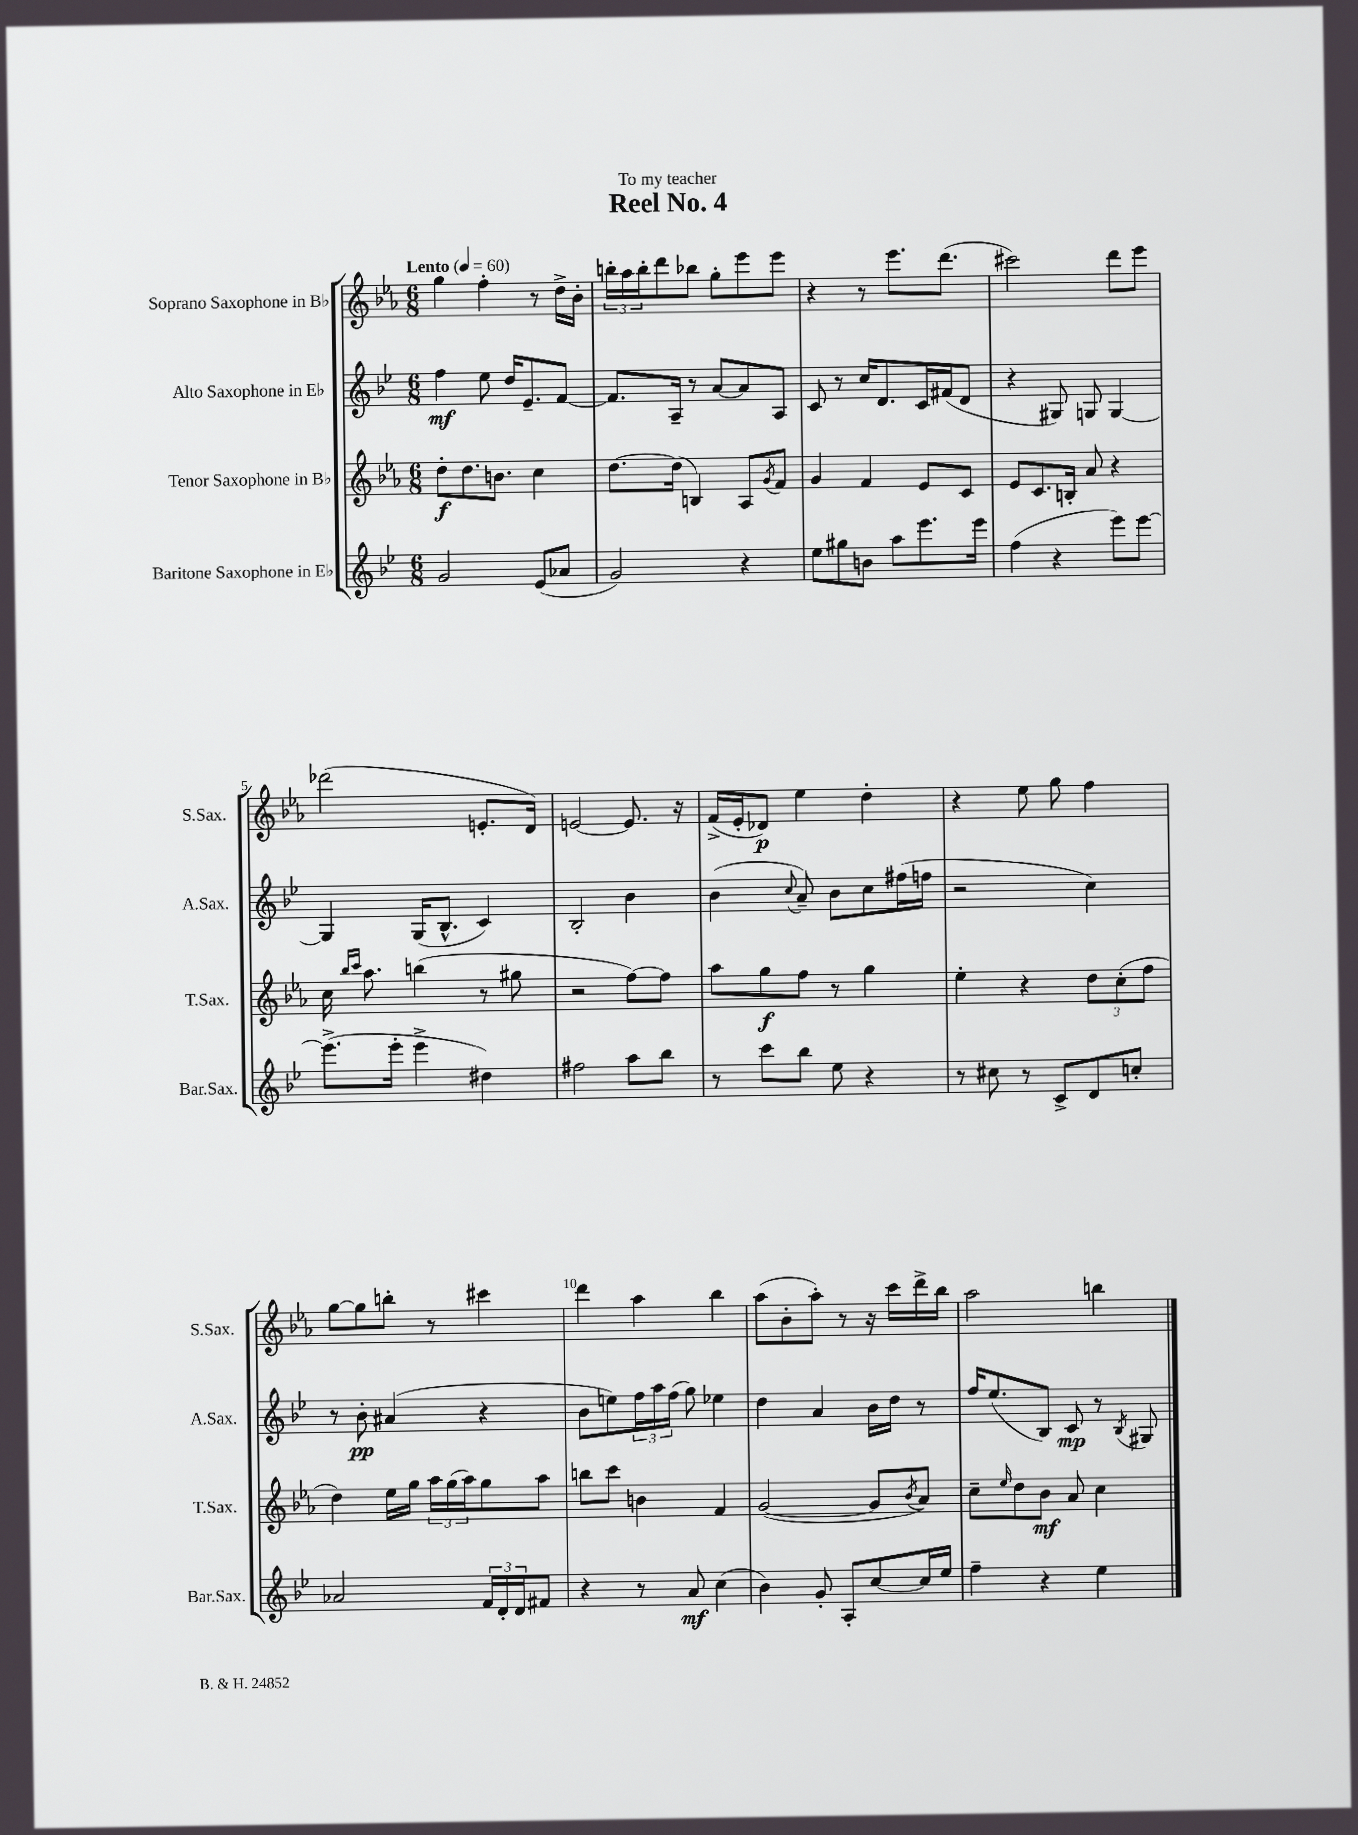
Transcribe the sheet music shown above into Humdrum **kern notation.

**kern	**dynam	**kern	**dynam	**kern	**dynam	**kern	**dynam
*part4	*part4	*part3	*part3	*part2	*part2	*part1	*part1
*staff4	*staff4	*staff3	*staff3	*staff2	*staff2	*staff1	*staff1
*I"Baritone Saxophone in E♭	*	*I"Tenor Saxophone in B♭	*	*I"Alto Saxophone in E♭	*	*I"Soprano Saxophone in B♭	*
*I'Bar.Sax.	*	*I'T.Sax.	*	*I'A.Sax.	*	*I'S.Sax.	*
*clefG2	*	*clefG2	*	*clefG2	*	*clefG2	*
*k[b-e-]	*	*k[b-e-a-]	*	*k[b-e-]	*	*k[b-e-a-]	*
*M6/8	*	*M6/8	*	*M6/8	*	*M6/8	*
*MM60	*	*MM60	*	*MM60	*	*MM60	*
=1	=1	=1	=1	=1	=1	=1	=1
!	!	!	!	!	!	!LO:TX:a:B:t=Lento	!
2g/	.	8dd'\L	f	4ff\	mf	4gg\	.
.	.	8.dd\	.	.	.	.	.
.	.	.	.	8ee-\	.	4ff'\	.
.	.	8.bn\J	.	.	.	.	.
.	.	.	.	16dd/KL	.	.	.
.	.	.	.	8.e-~/	.	.	.
(8e-/L	.	4cc\	.	.	.	8r	.
8a-X/J	.	.	.	[8f/J	.	16dd^\LL	.
.	.	.	.	.	.	16b-'\JJ	.
=2	=2	=2	=2	=2	=2	=2	=2
2g/)	.	[8.dd\L	.	8.f/L]	.	24bbn'\LL	.
.	.	.	.	.	.	24aa-\	.
.	.	.	.	.	.	24bb'\J	.
.	.	.	.	.	.	8ddd\	.
.	.	(16dd\Jk]	.	16A~/Jk	.	.	.
.	.	4Bn/)	.	8r	.	8bb-X\J	.
.	.	.	.	[8a/L	.	8gg'\L	.
4r	.	8A-/L	.	8a/]	.	8eee-\	.
.	.	8qg/	.	.	.	.	.
.	.	8f/J	.	8A/J	.	8eee-\J	.
=3	=3	=3	=3	=3	=3	=3	=3
8ee-\L	.	4g/	.	8c/	.	4r	.
8gg#X\	.	.	.	8r	.	.	.
8bn\J	.	4f/	.	16cc/KL	.	8r	.
.	.	.	.	8.d/	.	.	.
8aa\L	.	.	.	.	.	8.eee-\L	.
8.eee-\	.	8e-/L	.	16c/L	.	.	.
.	.	.	.	(16f#X/J	.	(8.ddd\J	.
.	.	8c/J	.	8d/J	.	.	.
16eee-\Jk	.	.	.	.	.	.	.
=4	=4	=4	=4	=4	=4	=4	=4
(4ff\	.	8e-/L	.	4r	.	2ccc#X\)	.
.	.	8.c/	.	.	.	.	.
4r	.	.	.	8G#X/)	.	.	.
.	.	16Bn'/Jk	.	.	.	.	.
.	.	8a-/	.	8Gn/	.	.	.
8eee-\L)	.	4r	.	[4G/	.	8ddd\L	.
[8eee-\J	.	.	.	.	.	8eee-\J	.
!!LO:LB:g=z
=5	=5	=5	=5	=5	=5	=5	=5
(8.eee-^\L]	.	16cc\	.	4G/]	.	(2ddd-X\	.
.	.	16qqbb-/LL	.	.	.	.	.
.	.	16qqccc/JJ	.	.	.	.	.
.	.	8.aa-\	.	.	.	.	.
16eee-'\Jk	.	.	.	.	.	.	.
4eee-^\	.	(4bbn\	.	(16G/KL	.	.	.
.	.	.	.	8.B-^^/J	.	.	.
4dd#X\)	.	8r	.	4c/)	.	8.en'/L	.
.	.	8gg#X\	.	.	.	.	.
.	.	.	.	.	.	16d/Jk)	.
=6	=6	=6	=6	=6	=6	=6	=6
2ff#X\	.	2r	.	2B-'/	.	[2en/	.
8aa\L	.	[8ff\L)	.	4b-\	.	8.e/]	.
8bb-\J	.	8ff\J]	.	.	.	.	.
.	.	.	.	.	.	16r	.
=7	=7	=7	=7	=7	=7	=7	=7
8r	.	8aa-\L	.	(4b-\	.	(16f^/LL	.
.	.	.	.	.	.	16e-'/J	.
8ccc\L	.	8gg\	f	.	.	8d-X/J)	p
.	.	.	.	8qqcc/	.	.	.
8bb-\J	.	8ff\J	.	8a~/)	.	4ee-\	.
8ee-\	.	8r	.	8b-\L	.	.	.
4r	.	4gg\	.	8cc\	.	4dd'\	.
.	.	.	.	(16ff#X\L	.	.	.
.	.	.	.	16ffn\JJ	.	.	.
=8	=8	=8	=8	=8	=8	=8	=8
8r	.	4ee-'\	.	2r	.	4r	.
8cc#X\	.	.	.	.	.	.	.
8r	.	4r	.	.	.	8ee-\	.
8c^/L	.	.	.	.	.	8gg\	.
8d/	.	12dd\L	.	4cc\)	.	4ff\	.
.	.	(12cc'\	.	.	.	.	.
8ccn'/J	.	.	.	.	.	.	.
.	.	12ff\J	.	.	.	.	.
!!LO:LB:g=z
=9	=9	=9	=9	=9	=9	=9	=9
2a-X/	.	4dd\)	.	8r	.	[8gg\L	.
.	.	.	.	8b-'\	pp	8gg\]	.
.	.	16ee-\LL	.	(4a#X/	.	8bbn'\J	.
.	.	16gg\JJ	.	.	.	.	.
.	.	24aa-\LL	.	.	.	8r	.
.	.	(24gg\	.	.	.	.	.
.	.	24aa-\J)	.	.	.	.	.
24f/LL	.	8gg\	.	4r	.	4ccc#X\	.
24d'/	.	.	.	.	.	.	.
24d/J	.	.	.	.	.	.	.
8f#X/J	.	8aa-\J	.	.	.	.	.
=10	=10	=10	=10	=10	=10	=10	=10
4r	.	8bbn\L	.	8b-\L	.	4ddd\	.
.	.	8ccc\J	.	8een\)	.	.	.
8r	.	4bn\	.	24ff\L	.	4aa-\	.
.	.	.	.	24aa\	.	.	.
.	.	.	.	(24ff\JJ	.	.	.
8a/	mf	.	.	8gg\)	.	.	.
(4cc\	.	4f/	.	4ee-X\	.	4bb-\	.
=11	=11	=11	=11	=11	=11	=11	=11
4b-\)	.	([2g/	.	4dd\	.	(8aa-\L	.
.	.	.	.	.	.	8b-'\	.
8g'/	.	.	.	4a/	.	8aa-'\J)	.
8A'/L	.	.	.	.	.	8r	.
[8cc/	.	8g/L]	.	16b-\LL	.	16r	.
.	.	.	.	16dd\JJ	.	16ccc\LL	.
.	.	8qb-/	.	.	.	.	.
16cc/L]	.	8a-/J)	.	8r	.	16ddd^\	.
16ee-/JJ	.	.	.	.	.	16bb-\JJ	.
=12	=12	=12	=12	=12	=12	=12	=12
4ff~\	.	8cc~\L	.	16ff/KL	.	2aa-\	.
.	.	.	.	(8.ee-/	.	.	.
.	.	16qqee-/	.	.	.	.	.
.	.	8dd\	.	.	.	.	.
4r	.	8b-\J	mf	8B-/J)	.	.	.
.	.	8a-/	.	8c/	mp	.	.
4ee-\	.	4cc\	.	8r	.	4bbn\	.
.	.	.	.	8qB-/	.	.	.
.	.	.	.	8G#X/	.	.	.
==	==	==	==	==	==	==	==
*-	*-	*-	*-	*-	*-	*-	*-
